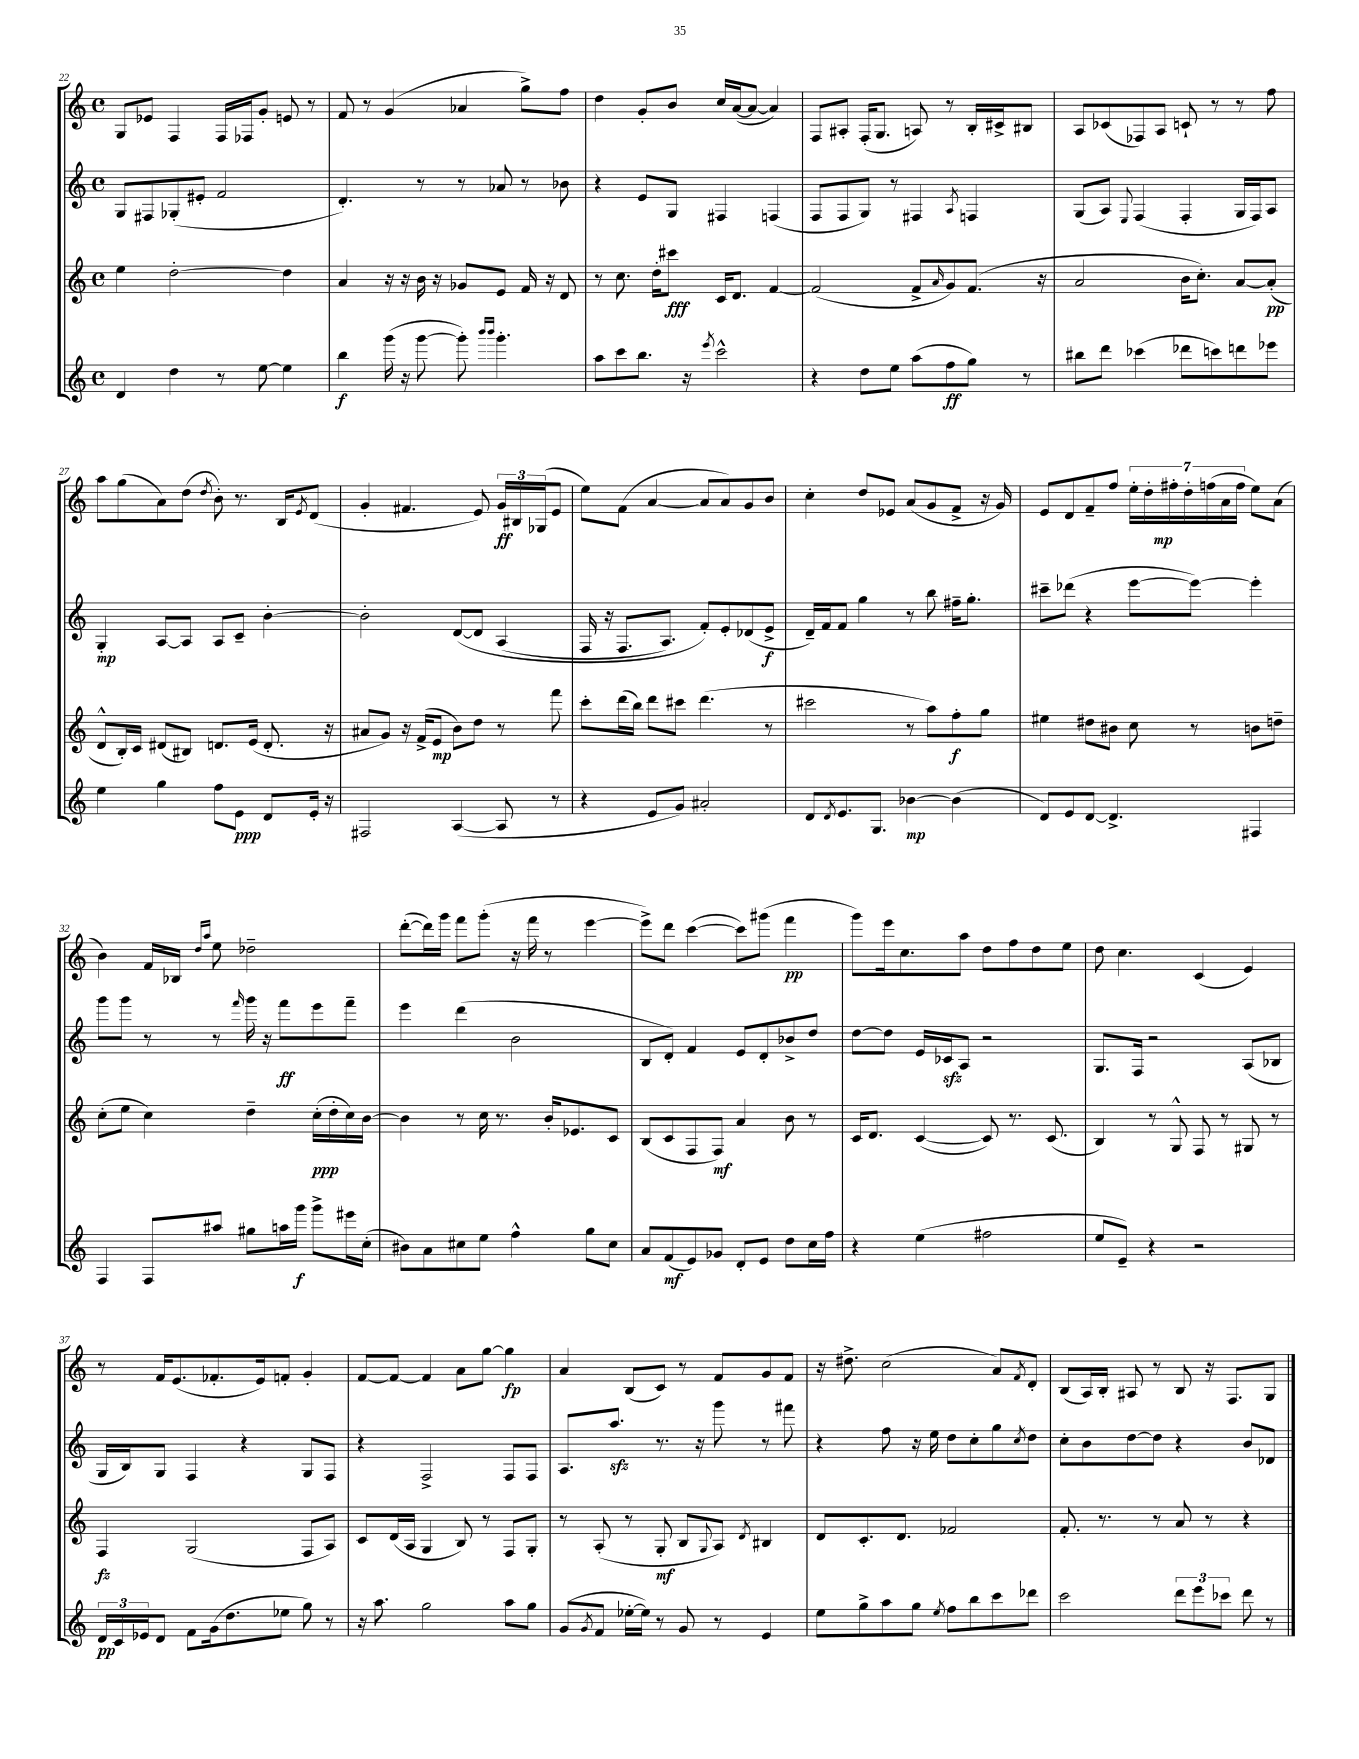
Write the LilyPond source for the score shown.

<<
\new StaffGroup <<
\new Staff = "s0" {
    \clef treble \key c \major \defaultTimeSignature \time 4/4
    g8 ees'8 f4 f16 fes16 g'8-. e'8 r8 |
    f'8 r8 g'4( aes'4 g''8->) f''8 |
    d''4 g'8-. b'8 c''16 a'16~( a'8~ a'4) |
    f8 ais8-. f16-.( g8. a8) r8 b16-. cis'16-> bis8 |
    a8 ces'8( fes8) a8 c'8-! r8 r8 f''8 |
    a''8 g''8( a'8) d''8( \acciaccatura { d''8 } b'8-.) r8. b16 \acciaccatura { e'8 } d'8( |
    g'4-. fis'4. e'8) \tuplet 3/2 { g'16\ff bis16 ges16( } e'8 |
    e''8) f'8( a'4~ a'8 a'8) g'8 b'8 |
    c''4-. d''8 ees'8 a'8( g'8 f'8-> r16 g'16) |
    e'8 d'8 f'8-- f''8 \tuplet 7/4 { e''16-. d''16-. fis''16-.\mp d''16-. f''16( a'16 f''16 } e''8) a'8( |
    b'4) f'16 bes16 \grace { d''16 a''16 } e''8 des''2-- |
    d'''8~-.( d'''16) g'''16 f'''8 g'''8-.( r16 f'''16 r8 e'''4~ |
    e'''8->) d'''8 c'''4~( c'''8) gis'''8( f'''4\pp |
    g'''8) e'''16 c''8. a''8 d''8 f''8 d''8 e''8 |
    d''8 c''4. c'4( e'4) |
    r8 f'16 e'8.( fes'8.-. e'16) f'8-. g'4-. |
    f'8~ f'8~ f'4 a'8 g''8~ g''4\fp |
    a'4 b8( c'8) r8 f'8 g'8 f'8 |
    r16 dis''8.-> c''2( a'8) \acciaccatura { f'8 } d'8-. |
    b8( a16) b16-. ais8 r8 b8 r16 f8. g8 \bar "|." |
}
\new Staff = "s1" {
    \clef treble \key c \major \defaultTimeSignature \time 4/4
    g8 fis8 ges8-.( eis'8-. f'2 |
    d'4.-.) r8 r8 aes'8 r8 bes'8 |
    r4 e'8 g8 fis4 f4( |
    f8 f8 g8) r8 fis4 \acciaccatura { a8 } f4 |
    g8( a8) \appoggiatura { e8 } f4( f4-. g16 f16) a8 |
    g4-.\mp a8~ a8 a8 c'8-- b'4~-. |
    b'2-. d'8~\( d'8 a4( |
    f16 r16 f8. a8.) f'8-.\) e'8-. des'8( e'8->\f |
    d'16--) f'16 f'8 g''4 r8 b''8 fis''16-- g''8.-. |
    cis'''8-- des'''8( r4 e'''8~ e'''8~) e'''4-. |
    g'''8 g'''8 r8 r8 \grace { f'''16 } g'''16 r16 f'''8\ff e'''8 f'''8-- |
    e'''4 d'''4( b'2 |
    b8 d'8-.) f'4 e'8 d'8-. bes'8-> d''8 |
    d''8~ d''8 e'16 ces'16\sfz a8 r2 |
    g8. f16 r2 a8( bes8 |
    g16 b16) g8 f4 r4 g8 f8 |
    r4 f2-> f8 f8 |
    a8. a''8.\sfz r8. r16 g'''8 r8 fis'''8 |
    r4 f''8 r16 e''16 d''8 c''8-. g''8 \acciaccatura { c''8 } d''8 |
    c''8-. b'8 d''8~ d''8 r4 b'8 des'8 \bar "|." |
}
\new Staff = "s2" {
    \clef treble \key c \major \defaultTimeSignature \time 4/4
    e''4 d''2~-. d''4 |
    a'4 r16 r16 b'16 r16 ges'8 e'8 f'16 r16 d'8 |
    r8 c''8. d''16-. cis'''8\fff c'16 d'8. f'4~ |
    f'2( f'8-> \grace { a'16 } g'8) f'8.( r16 |
    a'2 b'16 c''8.-.) a'8~ a'8-.\pp( |
    d'8-^ b16-.) c'16 dis'8( bis8) d'8. e'16( d'8.-. r16 |
    ais'8 g'8) r16 f'16->( e'8\mp b'8) d''8 r8 f'''8 |
    c'''8-. d'''16( b''16) d'''8 cis'''8 d'''4.( r8 |
    cis'''2 r8 a''8) f''8-.\f g''8 |
    eis''4 dis''8 bis'8 c''8 r8 b'8 d''8-- |
    c''8-.( e''8 c''4) d''4-- c''16-.\ppp( d''16-. c''16) b'16~ |
    b'4 r8 c''16 r8. b'16-. ees'8. c'8 |
    b8( c'8 f8 f8\mf) a'4 b'8 r8 |
    c'16 d'8. c'4~( c'8) r8. c'8.( |
    b4) r8 g8-^ f8 r8 gis8 r8 |
    f4\fz g2( f8 a8) |
    c'8 d'16( a16 g4 b8) r8 f8 g8-. |
    r8 a8-.( r8 g8-.\mf b8 \appoggiatura { g8 } a8) \acciaccatura { d'8 } bis4 |
    d'8 c'8.-. d'8. fes'2 |
    f'8.-. r8. r8 a'8 r8 r4 \bar "|." |
}
\new Staff = "s3" {
    \clef treble \key c \major \defaultTimeSignature \time 4/4
    d'4 d''4 r8 e''8~ e''4 |
    b''4\f g'''16( r16 g'''8~ g'''8-.) \grace { b'''16 b'''16 } g'''4.-. |
    a''8 c'''8 b''8. r16 \acciaccatura { e'''8 } c'''2-^ |
    r4 d''8 e''8 a''8( f''8\ff g''8) r8 |
    bis''8 d'''8 ces'''4( des'''8 c'''8) d'''8 ees'''8 |
    e''4 g''4 f''8 e'8\ppp d'8 e'16-. r16 |
    fis2 a4~( a8 r8 |
    r4 e'8 g'8) ais'2-. |
    d'8 \acciaccatura { d'8 } e'8. g8. bes'4~\mp bes'4( |
    d'8) e'8 d'8~ d'4.-> fis4 |
    f4 f8 ais''8 gis''8 a''16 g'''16\f g'''8-> eis'''16 c''16-.( |
    bis'8) a'8 cis''8 e''8 f''4-^ g''8 cis''8 |
    a'8 f'8\mf( e'8) ges'8 d'8-. e'8 d''8 c''16 f''16 |
    r4 e''4( fis''2 |
    e''8 e'8--) r4 r2 |
    \tuplet 3/2 { d'16\pp c'16 ees'16 } d'8 f'8 g'16( d''8. ees''8 g''8) r8 |
    r16 a''8. g''2 a''8 g''8 |
    g'8( \acciaccatura { g'8 } f'8 ees''16~-. ees''16) r8 g'8 r8 e'4 |
    e''8 g''8-> a''8 g''8 \acciaccatura { e''8 } f''8 b''8 c'''8 des'''8 |
    c'''2 \tuplet 3/2 { d'''8 e'''8 ces'''8 } d'''8 r8 \bar "|." |
}
>>
>>
\layout { \context { \Score currentBarNumber = #22 } }
